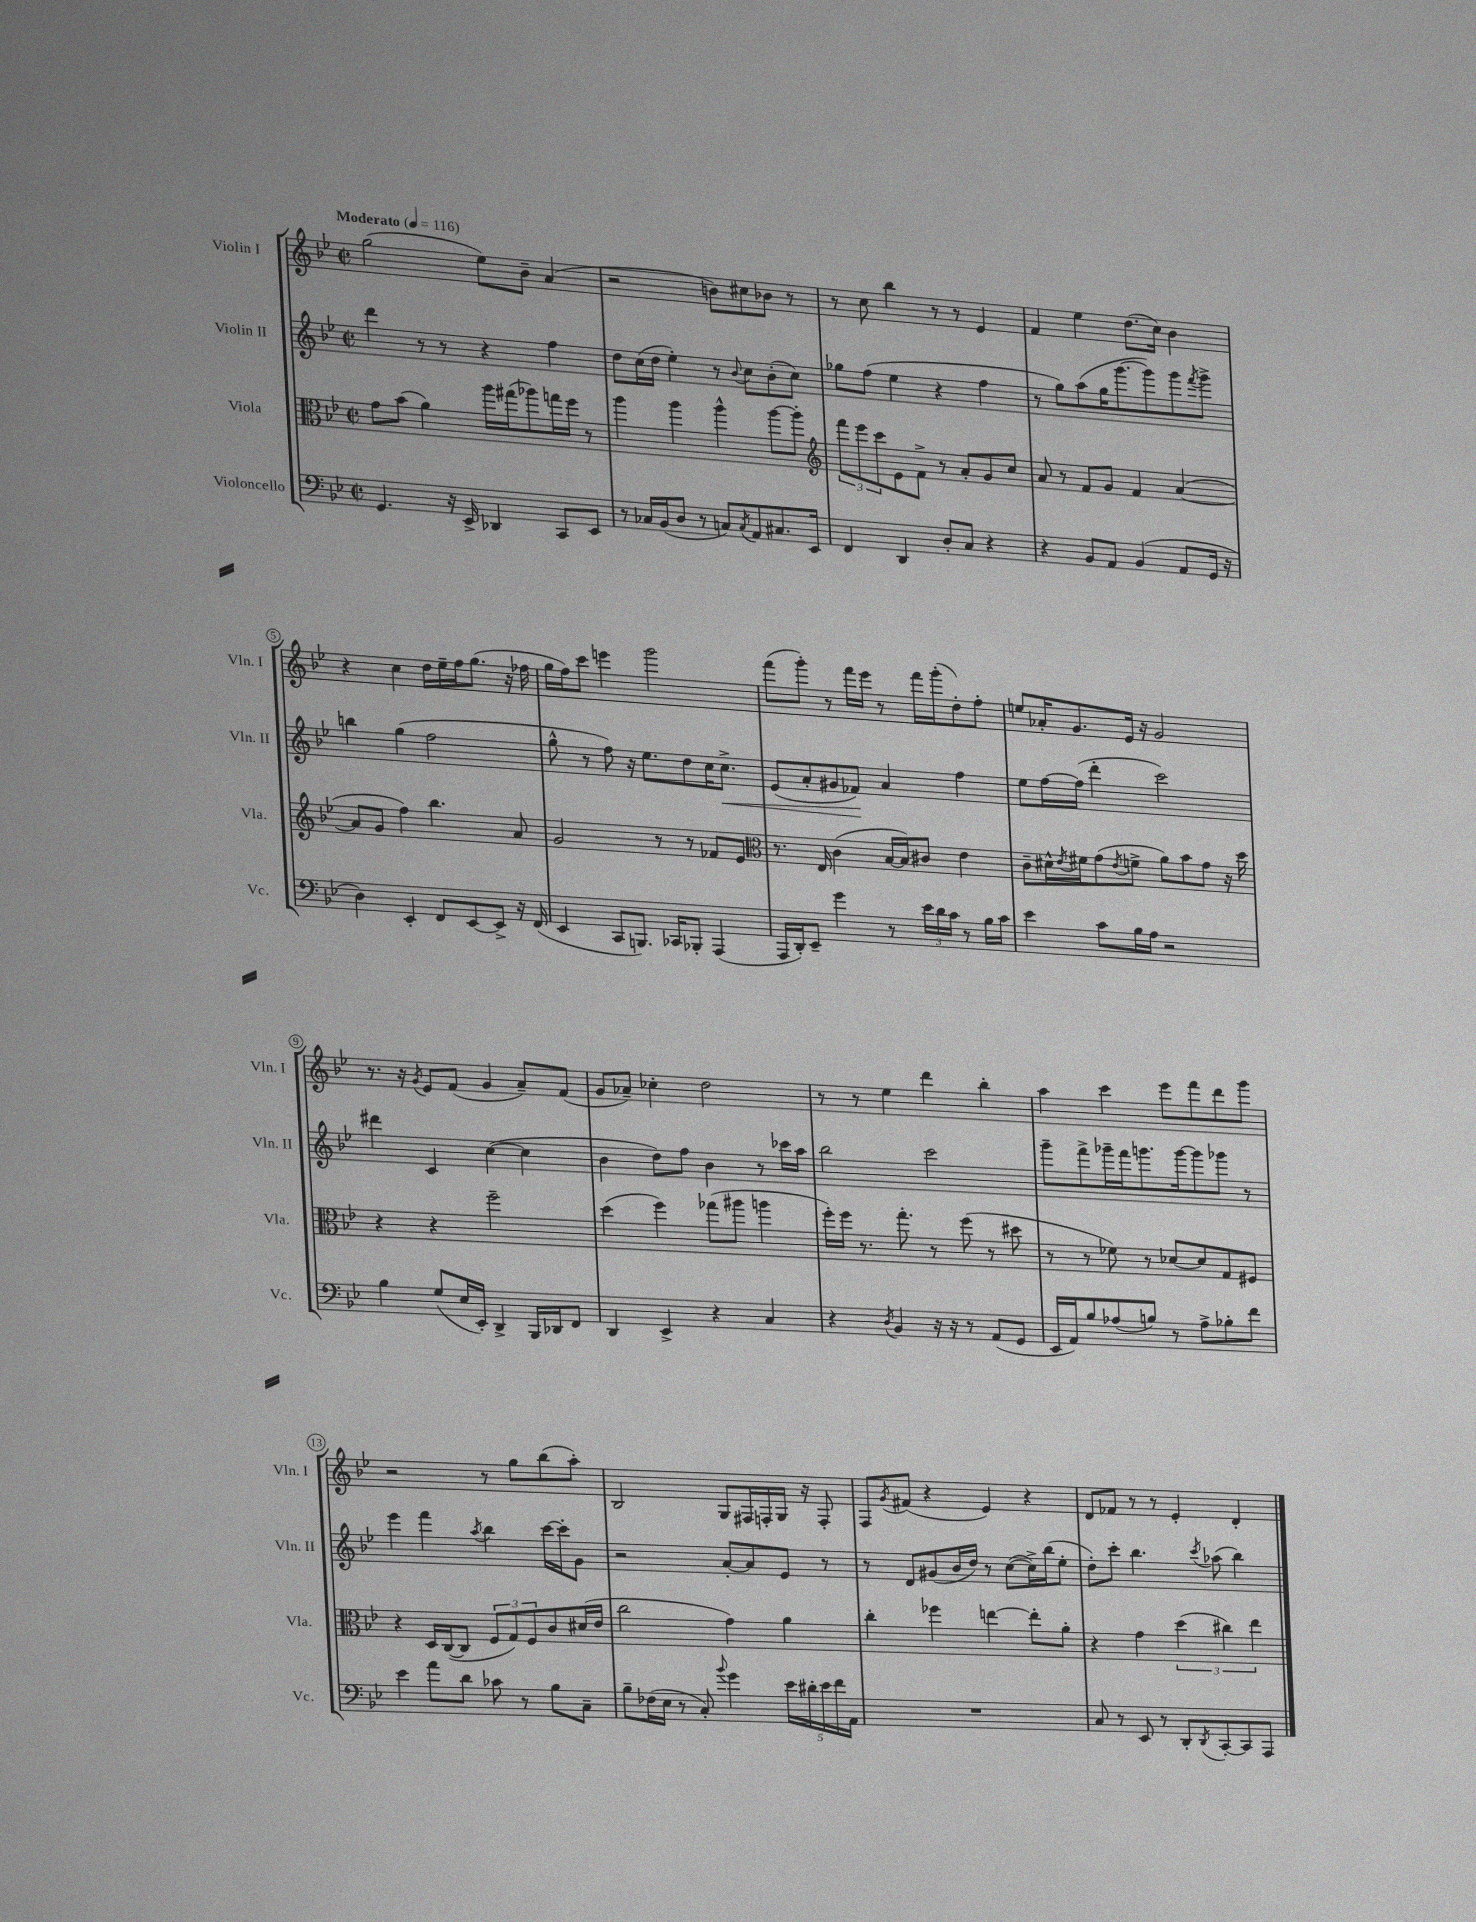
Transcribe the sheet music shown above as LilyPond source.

<<
\new StaffGroup <<
\new Staff = "s0" \with { instrumentName = "Violin I" shortInstrumentName = "Vln. I" } {
    \clef treble \key bes \major \defaultTimeSignature \time 2/2 \tempo "Moderato" 4 = 116
    g''2( ees''8) bes'8-- a'4( |
    r2 b'8) cis''8 bes'8 r8 |
    r8 c''8 bes''4 r8 r8 ees'4 |
    f'4 ees''4 d''8.( c''16) bes'4 |
    r4 c''4 d''16 ees''16-- f''16 g''8.( r16 fes''16 |
    g''16 f''16) c'''8 e'''4 g'''2 |
    f'''8( g'''8-.) r8 f'''16 ees'''16 r8 f'''16 g'''16-.( d''8-.) f''8-. |
    e''8 aes'16-. g'8. ees'16 r16 g'2 |
    r8. r16 \acciaccatura { g'8 } ees'8 f'8( g'4 a'8--) f'8( |
    g'8 aes'8--) ces''4-. d''2 |
    r8 r8 ees''4 d'''4 bes''4-. |
    a''4 c'''4 ees'''8 f'''8 d'''8 g'''8 |
    r2 r8 g''8 bes''8( a''8-.) |
    bes2 g8 fis16 f16-. g16 r16 f8-. |
    f8 \acciaccatura { g'8 } fis'8( r4 ees'4) r4 |
    d'8 fes'8 r8 r8 ees'4-. d'4-. \bar "|." |
}
\new Staff = "s1" \with { instrumentName = "Violin II" shortInstrumentName = "Vln. II" } {
    \clef treble \key bes \major \defaultTimeSignature \time 2/2
    d'''4 r8 r8 r4 f''4 |
    d''8 c''16( d''16 ees''4-.) r8 \appoggiatura { bes'8 } c''8 bes'8-.( c''8) |
    ges''8 f''8( ees''4 r4 f''4 |
    r8 g''8) a''8( g''16 g'''8.~ g'''8) g'''8 \acciaccatura { f'''8 } g'''8-> |
    b''4 g''4( f''2 |
    g''8-^ r8 f''8) r16 ees''8. d''8 c''16 c''8.->\< |
    ees'8( a'8-. gis'8 fes'8\!) a'4 f''4 |
    ees''8 f''16~ f''16( d'''4-. c'''2) |
    dis'''4 c'4 c''4~( c''4 |
    bes'4 d''8) f''8 bes'4 r8 ces'''16 a''16 |
    bes''2 c'''2 |
    g'''8-- f'''8-> ges'''16-- f'''16 g'''8. g'''16~ g'''8 ges'''8 r8 |
    ees'''4 f'''4 \acciaccatura { a''8 } bes''4 c'''16~ c'''16-. g'8 |
    r2 a'8~-. a'8 ees'8 r8 |
    r8 d'8 gis'8( bes'16 d''16) r8 c''8~( c''16->) bes''16( ees''8-. |
    d''8-.) c'''8-. bes''4. \acciaccatura { c'''8 } aes''8( bes''4) \bar "|." |
}
\new Staff = "s2" \with { instrumentName = "Viola" shortInstrumentName = "Vla." } {
    \clef alto \key bes \major \defaultTimeSignature \time 2/2
    g'8 bes'8( a'4) a''16 gis''16( aes''8) g''16 f''16 r8 |
    a''4 a''4 a''4-^ a''8~ a''8-. |
    \clef treble \tuplet 3/2 { f'''8 ees'''8 c'''8 } ees'8 f'8-> r8 a'8-. g'8 c''8 |
    a'8 r8 f'8 g'8 f'4 a'4~( |
    a'8 g'8 f''4) bes''4. a'8 |
    g'2 r8 r8 fes'8 ees'8 |
    \clef alto r8. ees16 c'4( bes16~ bes16) cis'8 ees'4 |
    c'8-- dis'16-^ \acciaccatura { ees'8 } fis'16 g'8( \acciaccatura { ees'8 } f'8-> a'8) bes'8 g'8 r16 d''16 |
    r4 r4 f''2-- |
    d''4( f''4) ges''8( ais''8 a''4 |
    f''16-.) f''16 r8. g''8.-. r8 f''8( r8 dis''8 |
    r8 r8 fes'8) r8 des'8~ des'8 g8 fis8 |
    r4 d16 c16~( c8 \tuplet 3/2 { f8 g8) f8 } c'8 dis'16( ees'16 |
    c''2 g'4) a'4 |
    c''4-. fes''4 e''4~ e''8-. a'8-. |
    r4 g'4 \tuplet 3/2 { d''4( cis''4) ees''4 } \bar "|." |
}
\new Staff = "s3" \with { instrumentName = "Violoncello" shortInstrumentName = "Vc." } {
    \clef bass \key bes \major \defaultTimeSignature \time 2/2
    g,4. r16 ees,16-> des,4 c,8 ees,8 |
    r8 ces16 bes,16( d8 r8 c8) \acciaccatura { c8 } a,8 cis8. ees,16 |
    f,4 d,4 d8-. c8 r4 |
    r4 bes,8 a,8 bes,4( a,8 g,16 r16 |
    d4) ees,4-. f,8 ees,8~ ees,8-> r16 f,16( |
    ees,4 c,8 b,,8.) ces,16 bes,,8-. a,,4( |
    a,,16 d,16-.) ees,8-- g'4 r8 \tuplet 3/2 { ees'16 d'16 c'16 } r8 bes16 c'16 |
    ees'4 c'8 bes16 a16 r2 |
    bes4 g8( ees16 ees,16-.) d,4-> bes,,16 des,16 f,8 |
    d,4 ees,4-> r4 c4 |
    r4 \acciaccatura { d8 } bes,4 r16 r16 r8 a,8( g,8 |
    ees,16 a,16) bes8 aes8( b8) r8 aes8-> bes8-. f'8 |
    ees'4 a'8 d'8 ces'8 r8 bes8 c8-- |
    bes8-- fes16( ees16 r8 c8-.) \appoggiatura { bes'8 } g'4 \tuplet 5/4 { ees'16 dis'16-. ees'16 f'16 a,16 } |
    R1 |
    c8 r8 ees,8 r8 d,8-. \acciaccatura { d,8 } c,8~-. c,8 a,,8 \bar "|." |
}
>>
>>
\layout { \context { \Score \override BarNumber.stencil = #(make-stencil-circler 0.1 0.3 ly:text-interface::print) } }
